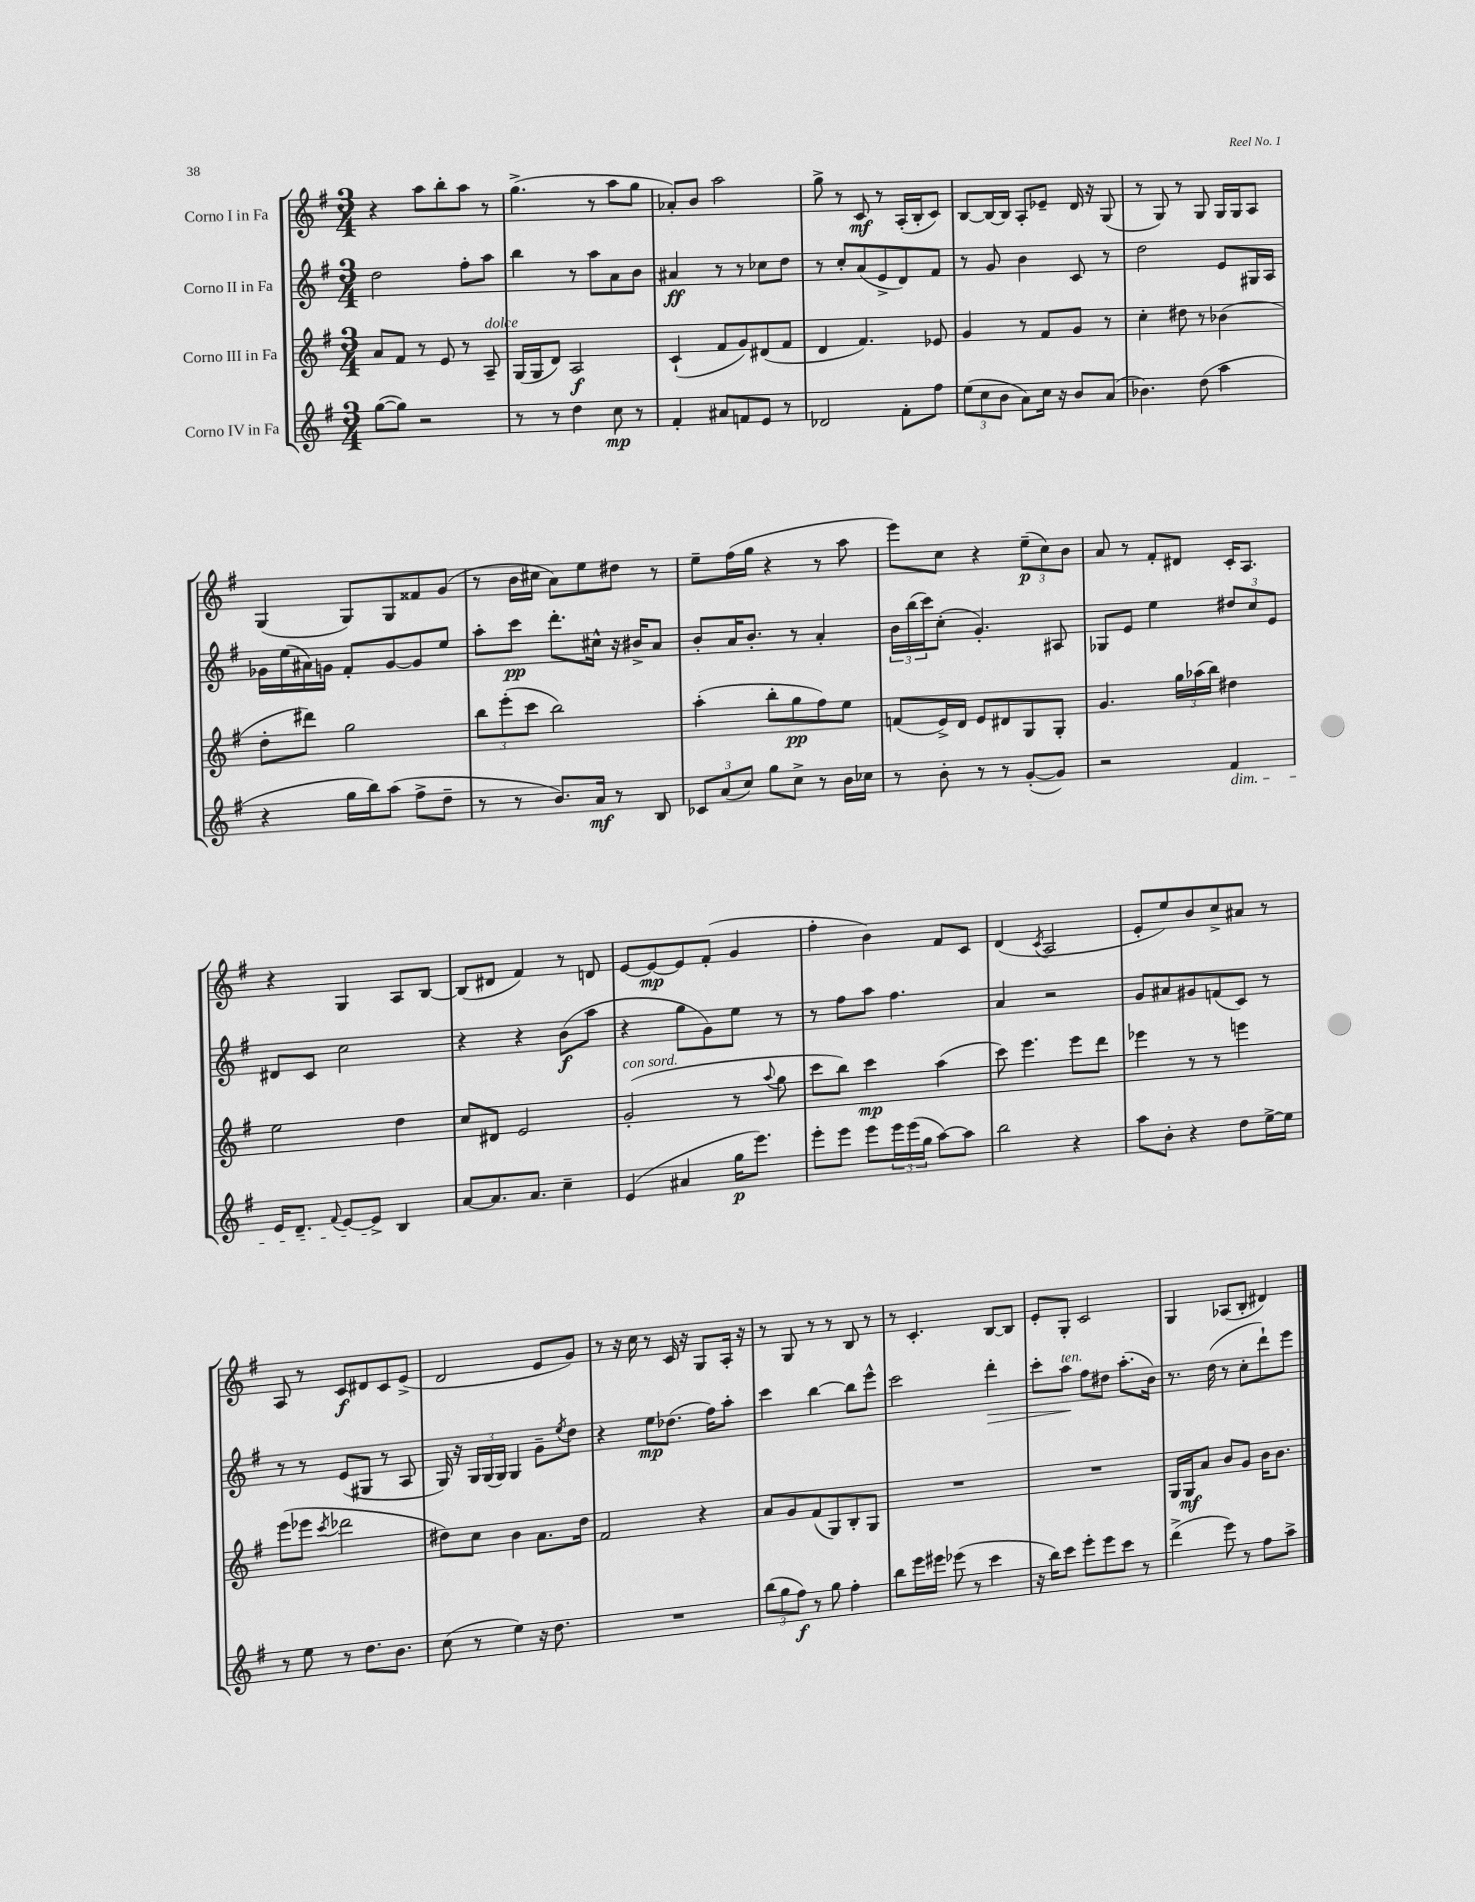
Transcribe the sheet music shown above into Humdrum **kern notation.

**kern	**kern	**kern	**kern
*staff4	*staff3	*staff2	*staff1
*clefG2	*clefG2	*clefG2	*clefG2
*k[f#]	*k[f#]	*k[f#]	*k[f#]
*M3/4	*M3/4	*M3/4	*M3/4
([8gg	8a	2dd	4r
8gg])	8f#	.	.
2r	8r	.	8aa
.	8e	.	8bb'
.	8r	8ff#'	8aa
.	8A~	8aa	8r
=	=	=	=
8r	(16G	4bb	(4.gg^
.	16G	.	.
8r	8d)	.	.
4dd	2A	8r	.
.	.	8aa	8r
8cc	.	8a	8aa
8r	.	8b	8gg
=	=	=	=
4f#'	(4c`	4a#	8a-')
.	.	.	8b
8a#	8f#	8r	2aa
8f	8g)	8r	.
8e	(8d#	8cc-	.
8r	8f#	8dd	.
=	=	=	=
2d-	4d	8r	8gg^
.	.	8cc'	8r
.	4.f#)	(8a	8c
.	.	8e^	8r
8f#'	.	8d)	(16A'
.	.	.	16B'
8ff#	8e-	8f#	8c)
=	=	=	=
(12ee	4g	8r	[8B
12cc	.	.	.
.	.	8g	16B_
12b	.	.	.
.	.	.	16B]
8a)	8r	4b	8A'
16cc	8f#	.	8e-~
16r	.	.	.
8b	8g	8c	16d
.	.	.	16r
(8a	8r	8r	(8G
=	=	=	=
4.b-)	4cc'	2dd	8r
.	.	.	8G)
.	8dd#	.	8r
(8dd	8r	.	8G
4aa	(4b-	8e	16G
.	.	.	16G
.	.	16G#	8A
.	.	16A	.
=	=	=	=
4r	8dd'	16g-	(4G
.	.	(16ee	.
.	8ddd#)	16a#)	.
.	.	16g	.
16gg	2gg	8f#'	8G)
16bb)	.	.	.
(8aa	.	[8g	8G
8ff#^	.	8g]	8f##
8dd~	.	8ee	(8g
=	=	=	=
8r	12bb	8aa'	8r
.	(12eee'	.	.
8r	.	8ccc	16b
.	12ccc	.	.
.	.	.	16cc#
8.b)	2bb)	8.ddd'	8a)
.	.	.	8ee
16a	.	16cc#^^	.
8r	.	16r	8dd#
.	.	16b#^	.
8B	.	8a	8r
=	=	=	=
12c-	(4aa'	8b'	8ee~
(12a	.	.	.
.	.	16a	(16ff#
12cc)	.	.	.
.	.	8.b'	16gg
8gg	8bb'	.	4r
8cc^	8gg	8r	.
8r	8ff#)	4a'	8r
16b	8ee	.	8aa
16cc-	.	.	.
=	=	=	=
8r	(8f	24b	8eee)
.	.	(24bb	.
.	.	24ccc)	.
8b'	16e^)	(8cc'	8cc
.	16d	.	.
8r	8e	4.g')	4r
8r	8d#	.	.
([8g'	8G	.	(12ee~
.	.	.	12cc)
8g])	8G'	8A#	.
.	.	.	12b
=	=	=	=
2r	4.g	8G-	8a
.	.	8e	8r
.	.	4ee	8f#'
.	24gg	.	8d#
.	(24aa-	.	.
.	24bb)	.	.
4f#	4dd#	12dd#	16c'
.	.	.	8.A
.	.	12cc	.
.	.	12e	.
=	=	=	=
16e	2ee	8d#	4r
8.d~	.	.	.
.	.	8c	.
8qqf#	.	.	.
[8e	.	2cc	4G
8e^]	.	.	.
4B	4dd	.	8A
.	.	.	[8B
=	=	=	=
[8a	8cc	4r	(8B]
8.a]	8d#	.	8d#
.	2e	4r	4f#)
8.a	.	.	.
4cc~	.	(8b	8r
.	.	8aa	8d
=	=	=	=
(4e	(2g'	4r	[8e
.	.	.	8e_
4a#	.	8gg	8e]
.	.	8g)	(8f#'
16gg	8r	8ee	4g
8.eee)	.	.	.
.	8qqaa	.	.
.	8gg	8r	.
=	=	=	=
8eee'	8ccc	8r	4ff#'
8eee	8bb)	8ff#	.
8eee	4ccc	8aa	4b)
24eee	.	4.ff#	.
(24eee	.	.	.
24gg	.	.	.
[8aa)	(4aa	.	8f#
8aa]	.	.	8c
=	=	=	=
2bb	8ccc)	4a	(4d
.	4.eee	.	.
.	.	.	8qc
.	.	2r	2A
4r	8eee	.	.
.	8ddd	.	.
=	=	=	=
8aa	4eee-	8g	8e'
8b'	.	8a#	8ee)
4r	8r	8g#	8b
.	8r	(8f	8cc^
8dd	4eee	8c)	8a#
[16ee^	.	8r	8r
16ee]	.	.	.
=	=	=	=
8r	(8eee	8r	8A
8ee	8eee-	8r	8r
.	8qccc	.	.
8r	2ddd-	(8e	8c
8.dd	.	8G#	8d#
.	.	8r	8c
8.b	.	.	.
.	.	8A	(8e^
=	=	=	=
(8cc	8dd#)	16G)	2d
.	.	16r	.
8r	8cc	24G	.
.	.	(24G	.
.	.	24G)	.
4ee)	4b	4G	.
16r	8.a	8g~	8e
8.dd	.	.	.
.	.	8qee	.
.	.	8dd	8g)
.	16dd#	.	.
=	=	=	=
2.r	2f#	4r	8r
.	.	.	16r
.	.	.	16cc
.	.	8ee	8r
.	.	(8.dd-	16c
.	.	.	16r
.	4r	.	8G
.	.	16ff#)	.
.	.	8aa'	16A'
.	.	.	16r
=	=	=	=
(12bb	8a	4ccc	8r
12gg	.	.	.
.	8g	.	8G
12ff#)	.	.	.
8r	(8f#	[4bb	8r
8gg	8G)	.	8r
4ff#'	8B'	8bb]	8B
.	8G	8eee^^	8r
=	=	=	=
8bb	2.r	2ccc	8r
16eee	.	.	4.c'
16eee#	.	.	.
(8eee-	.	.	.
8r	.	.	.
4ccc	.	4ddd'	[8B
.	.	.	8B]
=	=	=	=
16r	2.r	8ccc'	8e'
16bb)	.	.	.
8ccc	.	8aa	8G'
8eee'	.	8ff#	2c
8eee	.	8dd#	.
8ccc	.	(8.aa'	.
8r	.	.	.
.	.	16b)	.
=	=	=	=
(4ddd^	16G	8.r	4G
.	16G	.	.
.	8a	.	.
.	.	(16dd	.
8eee)	8b	8r	(8A-
8r	8g	8cc'	8B'
8ff#	16b	8ddd`)	4d#)
.	8.b	.	.
8aa^	.	8eee	.
==	==	==	==
*-	*-	*-	*-
